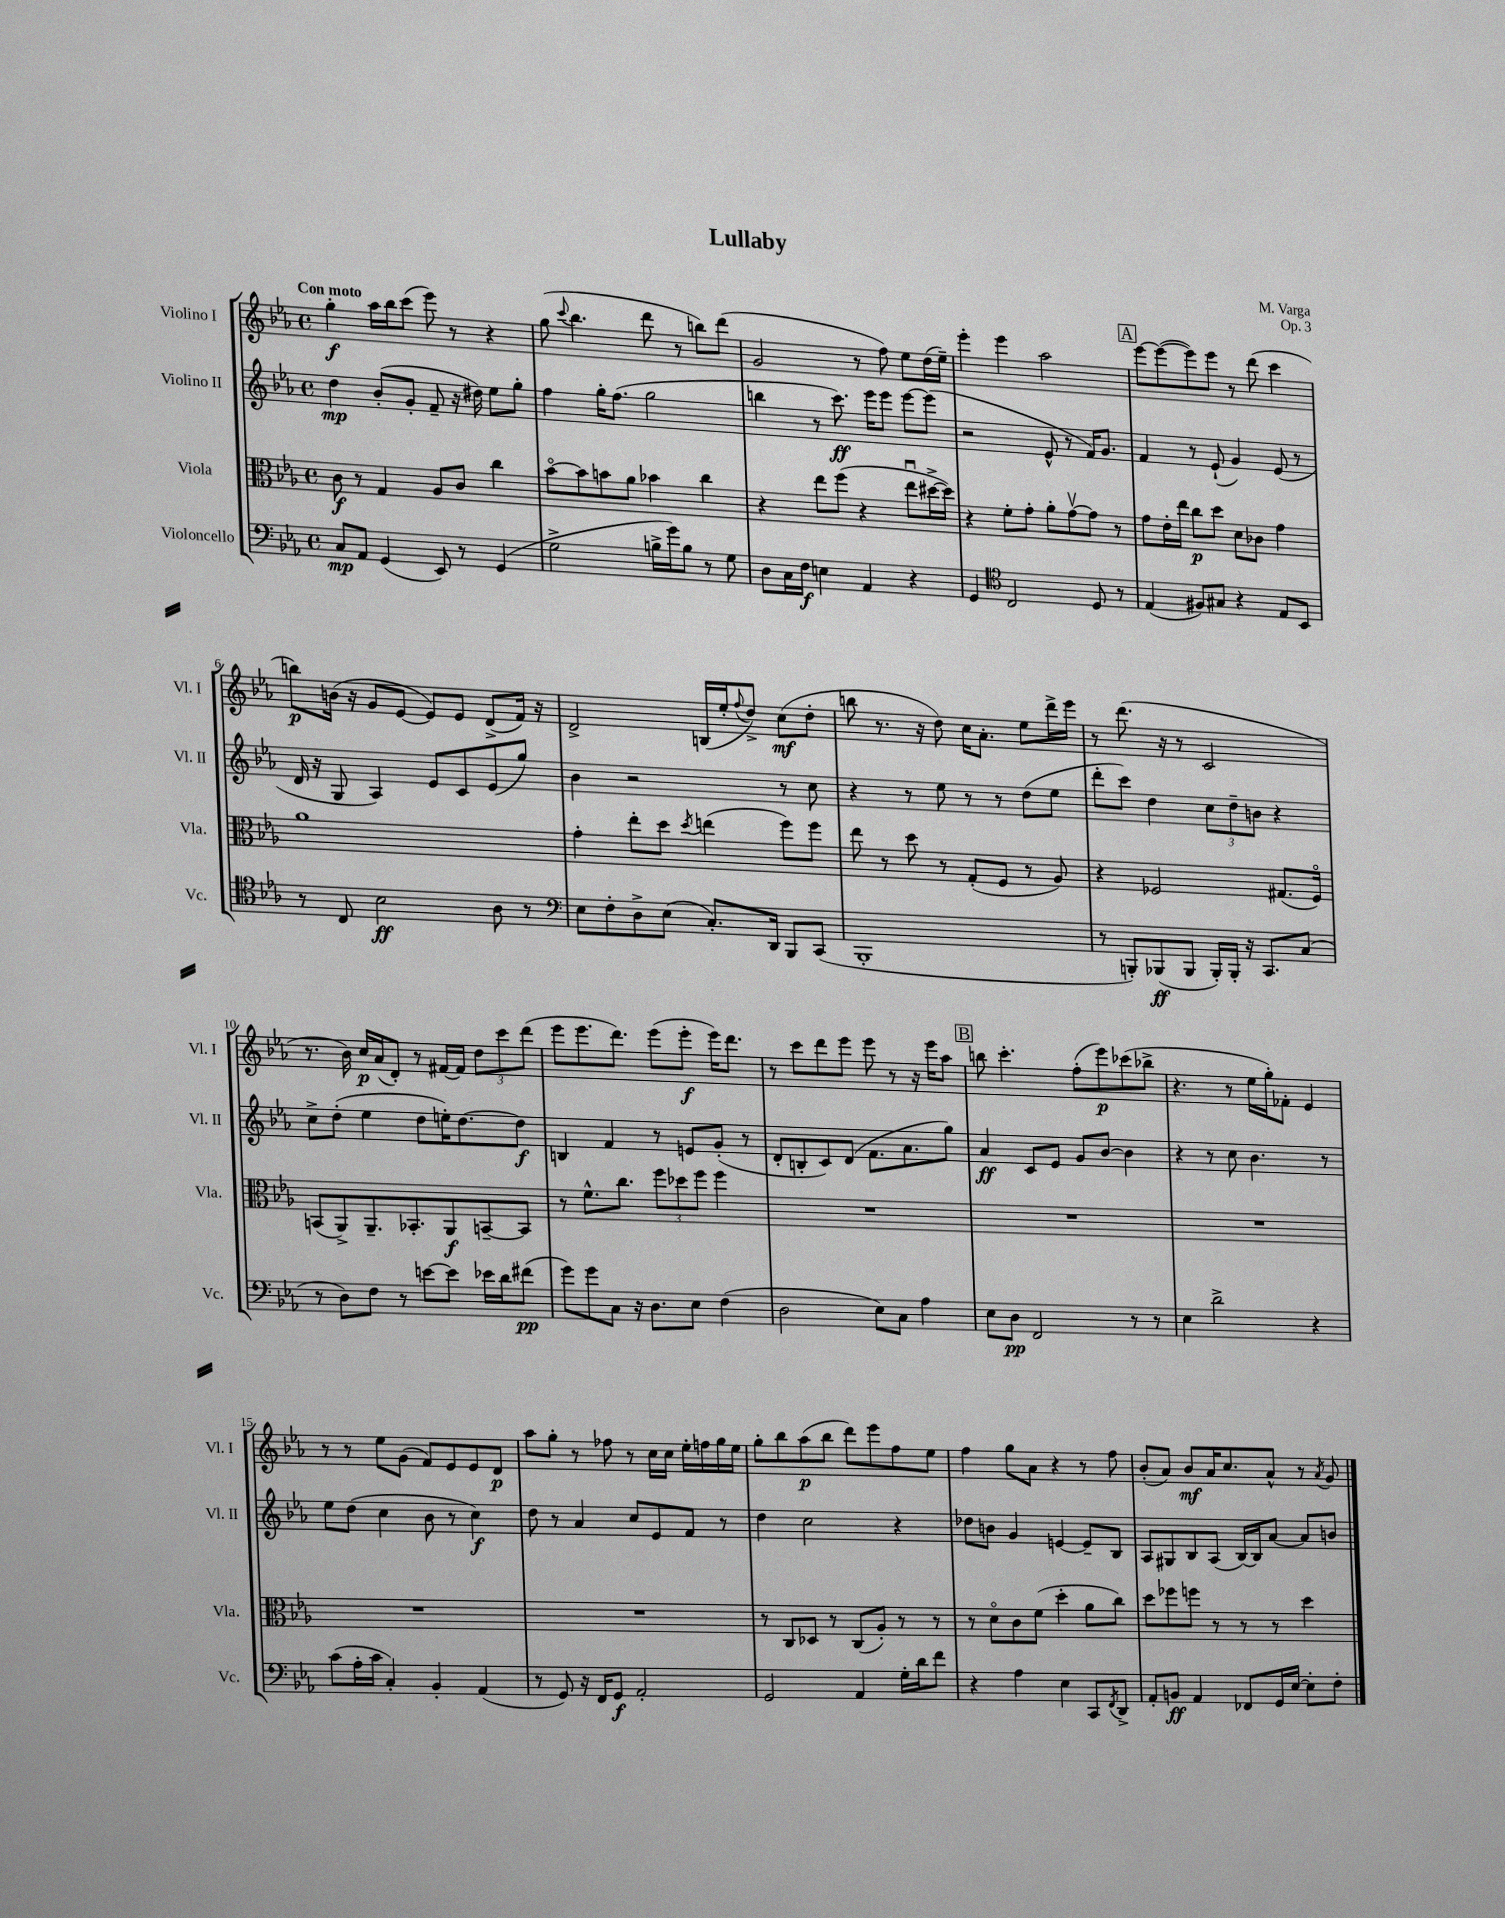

**kern	**kern	**kern	**kern
*staff4	*staff3	*staff2	*staff1
*clefF4	*clefC3	*clefG2	*clefG2
*k[b-e-a-]	*k[b-e-a-]	*k[b-e-a-]	*k[b-e-a-]
*M4/4	*M4/4	*M4/4	*M4/4
*met(c)	*met(c)	*met(c)	*met(c)
8C/L	8c\	4dd\	4gg'\
8AA-/J	8r	.	.
(4GG/	4G/	(8b-'/L	16aa-\LL
.	.	.	16bb-\J
.	.	8g'/J	(8ccc\J
8EE-/)	8A-/L	8f~/	8eee-\)
8r	8c/J	16r	8r
.	.	16dd#\)	.
(4GG/	4cc\	8ee-\L	4r
.	.	8gg'\J	.
=	=	=	=
2G^\	[8b-o\L	4ff\	(8gg\
.	.	.	8qqccc/
.	8b-\]	.	4.bb-\
.	8b\	16gg'\LK	.
.	.	(8.ff\J	.
.	8a-\J	.	.
16B^\LL	4b-\	2gg\	8ddd\
16g\J)	.	.	.
8B\J	.	.	8r
8r	4cc\	.	8bb\L)
8G\	.	.	(8ddd\J
=	=	=	=
8D\L	4r	4bb\	2g/
16C\L	.	.	.
16F\JJ	.	.	.
4E\	8ee-\L	8r	.
.	(8ff\J	8.ccc\)	.
4AA-/	4r	.	8r
.	.	16eee-\LK	.
.	.	8eee-\J	8ff\)
4r	8ee-u\L	[8eee-\L	8ee-\L
.	[16dd#^\L	(8eee-\]J	(16dd\L
.	16dd#\]JJ)	.	16ee-~\JJ)
=	=	=	=
4GG/	4r	2r	4eee-'\
*clefC4	*	*	*
2C/	8f'\L	.	4eee-\
.	8g'\J	.	.
.	8a-'\L	8e-^^/	2aa-\
.	[8gv\	8r	.
8D/	8g\]J	16f/LK)	.
.	.	8.g/J	.
8r	8r	.	.
=	=	=	=
(4E-/	8g\L	4f/	[8eee-\L
.	16e-'\L	.	(8eee-\_
.	16ee-\JJ	.	.
8F#/L)	8cc\L	8r	8eee-\])
8G#/J	8dd\J	(8e-`/	8eee-\J
4r	8d\L	4g/)	8r
.	8c-\J	.	(8ddd\
8E-/L	4g\	(8e-/	4ccc\
8BB-/J	.	8r	.
=	=	=	=
8r	1a-	16d/	8bb\L)
.	.	16r	.
8C/	.	8G/	(16b\Jk
.	.	.	16r
2B-\	.	4A-/)	8g/L
.	.	.	[8e-/J
.	.	8e-/L	8e-/]L)
.	.	8c/	8e-/J
8A-\	.	(8e-/	(8d^/L
8r	.	8gg/J)	16f/Jk)
.	.	.	16r
=	=	=	=
*clefF4	*	*	*
8E-\L	4g'\	4b-\	2d^/
8F'\	.	.	.
8D^\	8ee-'\L	2r	.
(8E-\J	8dd\J	.	.
.	8qdd/	.	.
8.C'/L)	(4ee\	.	(16B/LL
.	.	.	16ee-'/J
.	.	.	8qqff/
.	.	.	8dd^/J)
16DD/Jk	.	.	.
8BBB-/L	8ff\L)	8r	(8cc\L
(8CC/J	8ff\J	8cc\	8dd'\J
=	=	=	=
1BBB-'	8ee-\	4r	8bb\
.	8r	.	8.r
.	8dd\	8r	.
.	.	.	16r
.	8r	8ee-\	8dd\)
.	(8G'/L	8r	16cc\LK
.	.	.	8.a-'\J
.	8F/J	8r	.
.	8r	(8dd\L	8ee-\L
.	8A-/)	8ee-\J	16ddd^\L
.	.	.	16eee-\JJ
=	=	=	=
8r	4r	8ddd'\L	8r
8BBB'/L)	.	8ccc\J)	(8.ddd\
(8BBB-/	2F-/	4dd\	.
.	.	.	16r
8BBB-/J	.	.	8r
16BBB-'/LL)	.	12cc\L	2c/
16BBB-'/JJ	.	.	.
.	.	12dd~\	.
16r	.	.	.
.	.	12b\J	.
8.CC/L	.	.	.
.	(8.G#/L	4r	.
(8C/J	.	.	.
.	16F-o/Jk)	.	.
=	=	=	=
8r	(8BB/L	8cc^\L	8.r
8D\L)	8AA-^/)	(8dd'\J	.
.	.	.	16b-\)
8F\J	8.AA-~/	4ee-\	16cc/LL
.	.	.	(16a-/J
8r	.	.	8d'/J)
.	8.BB-'/	.	.
[8e\L	.	8dd\L	8r
8e\]J	8AA-/	16ee'\K)	[16f#/LL
.	.	[8.dd\	16f#/]JJ
16e-\LL	[8BB~/	.	12dd\L
16d\J	.	.	.
.	.	.	12ccc\
(8f#\J	8BB/]J	8dd\]J	.
.	.	.	(12ddd\J
=	=	=	=
8g\L)	8r	4B/	8eee-\L
8g\	8.f^^\L	.	8.eee-\
8C\J	.	4f/	.
.	8.cc\J	.	8.ddd\J)
16r	.	.	.
8.D\L	.	.	.
.	12ff\L	8r	(8eee-\L
.	12dd-\	.	.
8E-\J	.	8e/L	8eee-'\J
.	12ff\J	.	.
(4F\	4ff\	(8g'/J	16eee-\LK)
.	.	.	8.ddd\J
.	.	8r	.
=	=	=	=
2D\	1r	8d'/L	8r
.	.	8B'/	8ccc\L
.	.	8c/)	8ddd\
.	.	(8d/J	8eee-\J
8E-\L)	.	8.f\L	8eee-\
8C\J	.	.	8r
.	.	8.a-\	.
4A-\	.	.	16r
.	.	.	16eee-\LK
.	.	8gg\J)	8aa-\J
=	=	=	=
8E-\L	1r	4a-/	8bb\
8D\J	.	.	4.ccc'\
2FF/	.	8c/L	.
.	.	8e-/J	.
.	.	8g/L	(8ff'\L
.	.	[8b-/J	8eee-\)
8r	.	4b-\]	(8ccc-\
8r	.	.	8bb-^\J
=	=	=	=
4E-\	1r	4r	4.r
2d^\	.	8r	.
.	.	8cc\	8r
.	.	4.b-\	16ee-\LL
.	.	.	16gg'\J)
.	.	.	8f-'\J
4r	.	.	4e-/
.	.	8r	.
=	=	=	=
(8c\L	1r	8ee-\L	8r
16A-'\L	.	(8dd\J	8r
16c\JJ	.	.	.
4C'/)	.	4cc\	8ee-\L
.	.	.	(8g\J
4BB-'/	.	8b-\	8f/L)
.	.	8r	8e-/
(4AA-/	.	4cc\)	8e-/
.	.	.	8d/J
=	=	=	=
8r	1r	8dd\	8aa-\L
8GG/)	.	8r	8gg'\J
16r	.	4a-/	8r
16FF/LK	.	.	.
8GG/J	.	.	8ff-\
2AA-'/	.	8cc/L	8r
.	.	8e-/	16cc\LL
.	.	.	16cc\JJ
.	.	8f/J	16ee-'\LL
.	.	.	16ff\
.	.	8r	16gg\
.	.	.	16ee-\JJ
=	=	=	=
2GG/	8r	4dd\	8gg'\L
.	8C/L	.	8bb-\
.	8D-/J	2cc\	(8aa-\
.	8r	.	8bb-\J
4AA-/	(8C/L	.	8ddd\L)
.	8A-'/J)	.	8eee-\
16G'\LL	8r	4r	8ff\
16d\J	.	.	.
8f\J	8r	.	8ee-\J
=	=	=	=
4r	8r	8dd-\L	4ff\
.	8do\L	8b\J	.
4A-\	8c\	4g/	8gg\L
.	(8f\J	.	8a-\J
4E-\	4dd'\	[4e/	4r
8CC/L	8a-\L	8e~/]L	8r
8qFF/	.	.	.
8DD^/J	8cc\J)	8B-/J	8ff\
=	=	=	=
8AA-'/L	8dd\L	8A-/L	(8b-'/L
8BB/J	8ff-\	8G#/	8a-/J)
4AA-/	8ff\J	8B-/	8b-/L
.	8r	(8A-/J	16a-/K
.	.	.	8.cc/
8FF-/L	8r	[16B-/LL)	.
.	.	16B-/]J	.
16GG/L	8r	[8a-/J	8a-^^/J
[16E-/JJ	.	.	.
8E-'\]L	4dd\	8a-/]L	8r
.	.	.	8qa-/
8F'\J	.	8b/J	8g/
==	==	==	==
*-	*-	*-	*-
